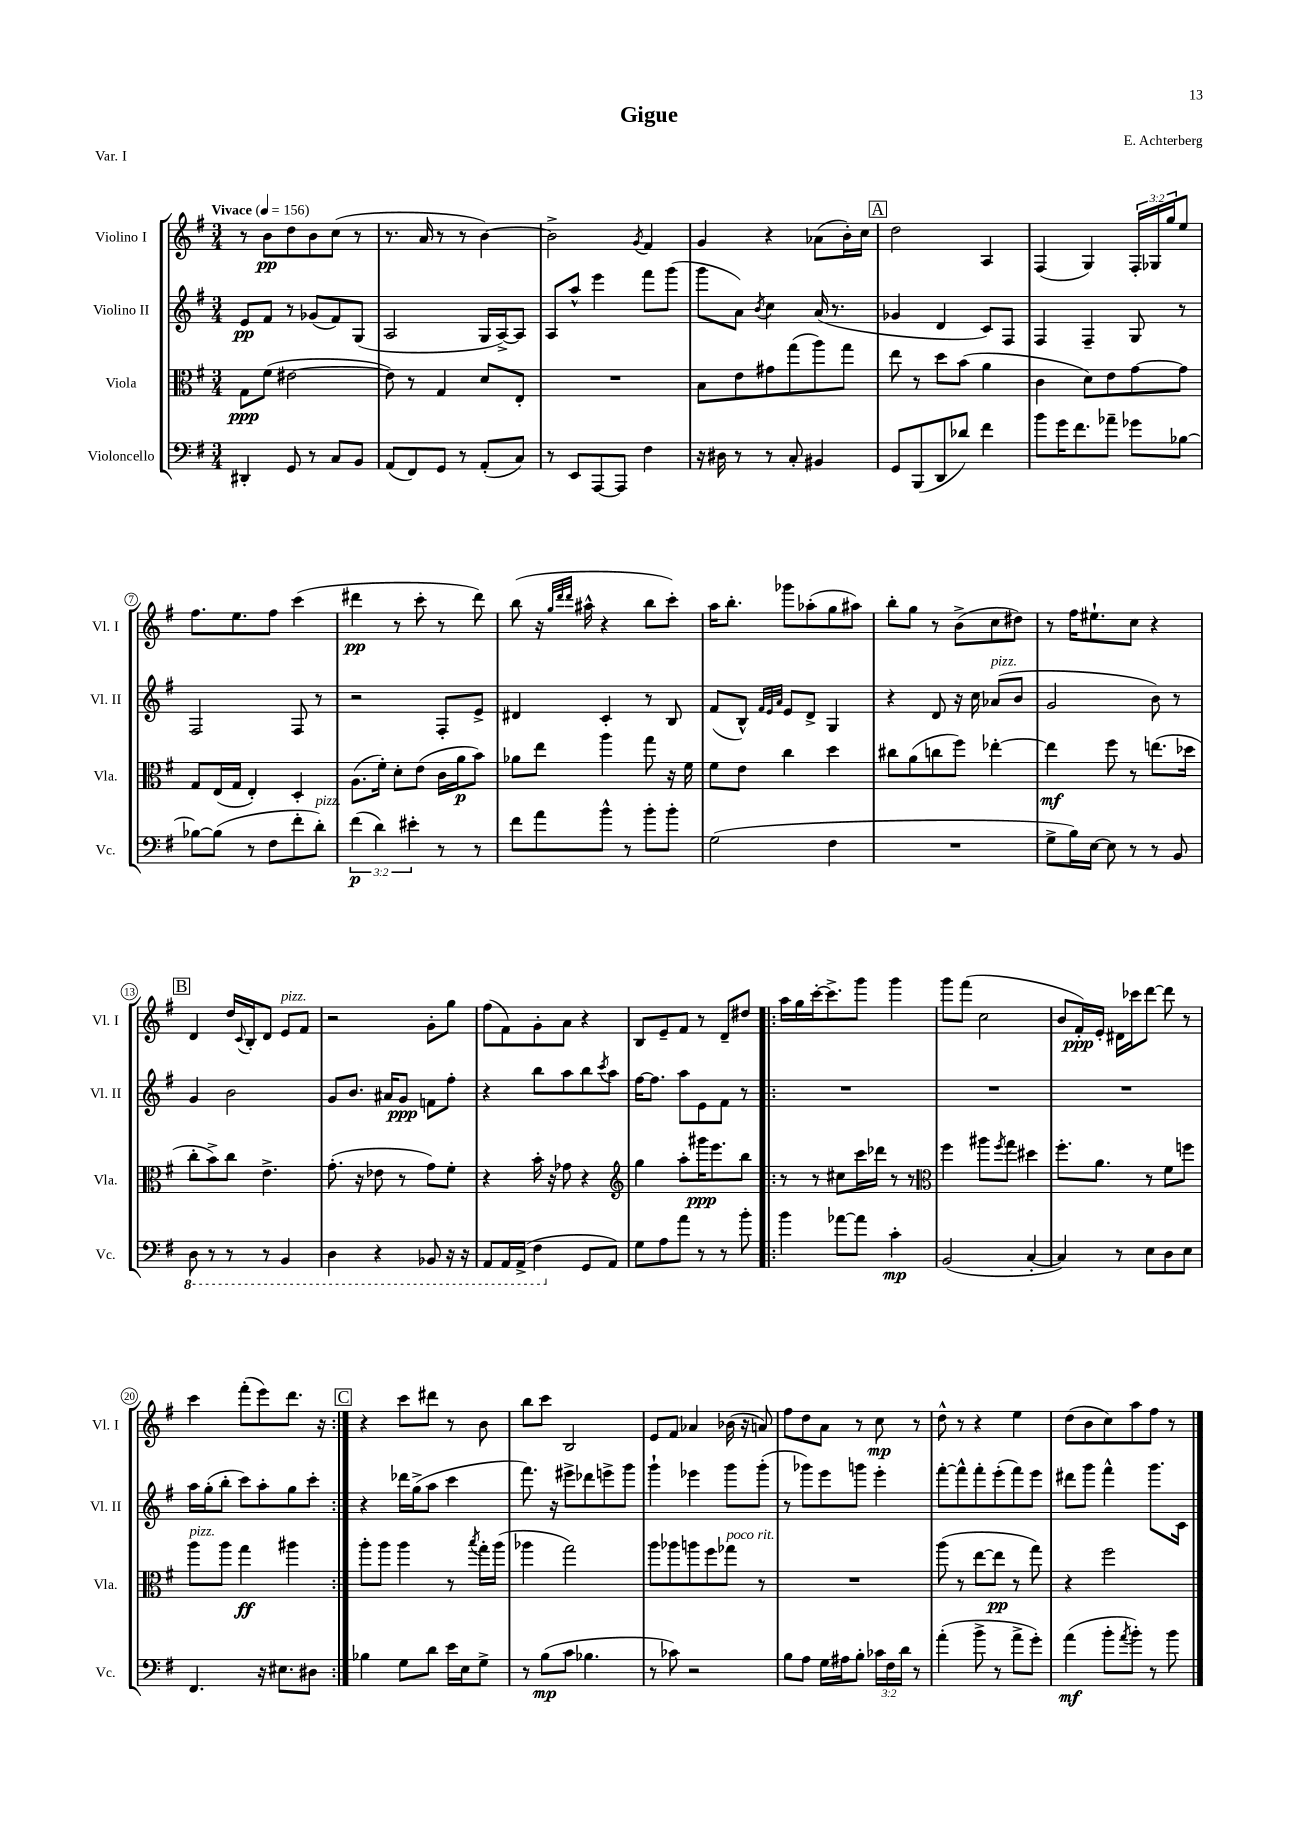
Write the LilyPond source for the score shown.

\header { title = "Gigue" composer = "E. Achterberg" piece = "Var. I" }
<<
\new StaffGroup <<
\new Staff = "s0" \with { instrumentName = "Violino I" shortInstrumentName = "Vl. I" } {
    \clef treble \key g \major \numericTimeSignature \time 3/4 \override Staff.TupletNumber.text = #tuplet-number::calc-fraction-text \tempo "Vivace" 4 = 156
    r8 b'8\pp d''8 b'8 c''8( r8 |
    r8. a'16 r8 r8 b'4~) |
    b'2-> \acciaccatura { g'8 } fis'4 |
    g'4 r4 aes'8( b'16-.) c''16 |
    \mark \markup { \box "A" } d''2 a4 |
    fis4( g4) \tuplet 3/2 { fis16-. ges16 g''16 } e''8 |
    fis''8. e''8. fis''8 c'''4( |
    dis'''4\pp r8 c'''8-. r8 dis'''8) |
    b''8( r16 \grace { g''32 d'''32 d'''32 } ais''16-^ r4 b''8 c'''8-.) |
    a''16 b''8.-. ges'''8 aes''8-.( g''8 ais''8) |
    b''8-. g''8 r8 b'8->( c''8 dis''8) |
    r8 fis''16 eis''8.-! c''8 r4 |
    \mark \markup { \box "B" } d'4 d''16 \appoggiatura { c'8 } b16-. d'8 e'8^\markup { \italic "pizz." } fis'8 |
    r2 g'8-. g''8 |
    fis''8( fis'8) g'8-. a'8 r4 |
    b8 e'8-- fis'8 r8 d'8-- dis''8 |
    \repeat volta 2 { a''16 g''16 c'''16~-. c'''8.-> g'''8 g'''4 |
    g'''8 fis'''8( c''2 |
    b'8 fis'16-.\ppp) e'16-. dis'16 ces'''16 d'''8~ d'''8 r8 |
    c'''4 fis'''8-.( e'''8) d'''8. r16 | }
    \mark \markup { \box "C" } r4 c'''8 dis'''8 r8 b'8 |
    b''8 c'''8 b2 |
    e'8 fis'8 aes'4 bes'16( r16 a'8) |
    fis''8 d''8 a'8 r8 c''8\mp r8 |
    d''8-^ r8 r4 e''4 |
    d''8( b'8 c''8) a''8 fis''8 r8 \bar "|." |
}
\new Staff = "s1" \with { instrumentName = "Violino II" shortInstrumentName = "Vl. II" } {
    \clef treble \key g \major \numericTimeSignature \time 3/4
    e'8\pp fis'8 r8 ges'8( fis'8) g8( |
    a2 g16 a16~->) a8 |
    a8 a''8-^ e'''4 fis'''8 g'''8( |
    g'''8 a'8) \acciaccatura { b'8 } c''4 a'16( r8. |
    \mark \markup { \box "A" } ges'4 d'4 c'8) fis8 |
    fis4 fis4-- g8 r8 |
    fis2 fis8 r8 |
    r2 fis8-. e'8-> |
    dis'4 c'4-. r8 b8 |
    fis'8( b8-^) \grace { fis'32 e'32 a'32 } e'8 d'8-> g4 |
    r4 d'8 r16 c''16 aes'8^\markup { \italic "pizz." }( b'8 |
    g'2 b'8) r8 |
    \mark \markup { \box "B" } g'4 b'2 |
    g'8 b'8. ais'16 g'8\ppp f'8 fis''8-. |
    r4 b''8 a''8 b''8 \acciaccatura { c'''8 } a''8 |
    fis''16~ fis''8. a''8 e'8 fis'8 r8 |
    \repeat volta 2 { R2. |
    R2. |
    R2. |
    a''16 g''16-.( b''8-. c'''8) a''8-. g''8 c'''8-. | }
    \mark \markup { \box "C" } r4 des'''16 g''16->( a''8 c'''4 |
    fis'''8.) r16 eis'''8-> des'''8 e'''8-> g'''8 |
    g'''4-! ees'''4 g'''8 g'''8-.( |
    r8 ges'''8) e'''8 g'''8 e'''4-. |
    fis'''8~-. fis'''8-^ fis'''8-. e'''8-.( fis'''8) e'''8 |
    dis'''8 g'''8 fis'''4-^ g'''8. c'16 \bar "|." |
}
\new Staff = "s2" \with { instrumentName = "Viola" shortInstrumentName = "Vla." } {
    \clef alto \key g \major \numericTimeSignature \time 3/4
    g8\ppp fis'8( eis'2~ |
    eis'8) r8 g4 d'8 e8-. |
    R2. |
    b8 e'8 gis'8 g''8( a''8) g''8 |
    \mark \markup { \box "A" } e''8 r8 d''8 b'8( a'4 |
    c'4 d'8) e'8 g'8~ g'8 |
    g8 e16( g16 e4-.) d4-. |
    a8.( fis'16-.) d'8-. e'8( c'16 a'16\p b'8) |
    aes'8 e''8 a''4 g''8 r16 fis'16 |
    fis'8 e'8 c''4 d''4 |
    cis''8 a'8( c''8 fis''8) ees''4~-. |
    ees''4\mf fis''8 r8 e''8.( des''16 |
    \mark \markup { \box "B" } c''8-. b'8->) c''8 e'4.-> |
    g'8.-.( r16 ees'8 r8 g'8) fis'8-. |
    r4 b'16-. r16 ges'8 r4 |
    \clef treble g''4 a''8-. gis'''16\ppp e'''8. b''8 |
    \repeat volta 2 { r8 r8 cis''8 c'''16 des'''16 r8 r8 |
    \clef alto fis''4 ais''8 \acciaccatura { fis''8 } g''8 dis''4 |
    fis''8.-. a'8. r8 fis'8 f''8 |
    a''8^\markup { \italic "pizz." } a''8 g''4\ff ais''4 | }
    \mark \markup { \box "C" } a''8-. a''8 a''4 r8 \acciaccatura { b''8 } g''16-. a''16( |
    aes''4 g''2) |
    a''8 aes''8 a''8 fis''8 ges''8^\markup { \italic "poco rit." } r8 |
    R2. |
    a''8( r8 e''8~ e''8\pp r8 g''8) |
    r4 fis''2 \bar "|." |
}
\new Staff = "s3" \with { instrumentName = "Violoncello" shortInstrumentName = "Vc." } {
    \clef bass \key g \major \numericTimeSignature \time 3/4 \override Staff.TupletNumber.text = #tuplet-number::calc-fraction-text
    dis,4-. g,8 r8 c8 b,8 |
    a,8( fis,8) g,8 r8 a,8-.( c8) |
    r8 e,8 a,,8~ a,,8 fis4 |
    r16 dis16 r8 r8 c8-. bis,4 |
    \mark \markup { \box "A" } g,8 b,,8( d,8 des'8) fis'4 |
    b'8 g'16 fis'8. aes'8-- ges'8 bes8~ |
    bes8~ bes8( r8 fis8 fis'8-. d'8-.^\markup { \italic "pizz." }) |
    \tuplet 3/2 { fis'4\p( d'4) eis'4-. } r8 r8 |
    fis'8 a'8 b'8-^ r8 b'8-. b'8-. |
    g2( fis4 |
    R2. |
    g8-> b16) e16~ e8 r8 r8 b,8 |
    \mark \markup { \box "B" } \ottava #-1 d,8 r8 r8 r8 b,,4 |
    d,4 r4 bes,,8 r16 r16 |
    a,,8 a,,16 a,,16->( fis,4 \ottava #0 g,8 a,8) |
    g8 a8 a'8 r8 r8 b'8-. |
    \repeat volta 2 { b'4 aes'8~ aes'8 c'4-.\mp |
    b,2( c4~-. |
    c4) r8 e8 d8 e8 |
    fis,4. r16 eis8. dis8 | }
    \mark \markup { \box "C" } bes4 g8 d'8 e'16 e16 g8-> |
    r8 b8\mp( c'8 bes4. |
    r8 ces'8) r2 |
    b8 a8 g16 ais16 b8-. \tuplet 3/2 { ces'16 fis16 d'16 } r8 |
    a'4-.( b'8-> r8 a'8-> g'8-.) |
    a'4\mf( b'8-. \acciaccatura { a'8 } b'8-.) r8 b'8 \bar "|." |
}
>>
>>
\layout { \context { \Score \override BarNumber.stencil = #(make-stencil-circler 0.1 0.3 ly:text-interface::print) } }
